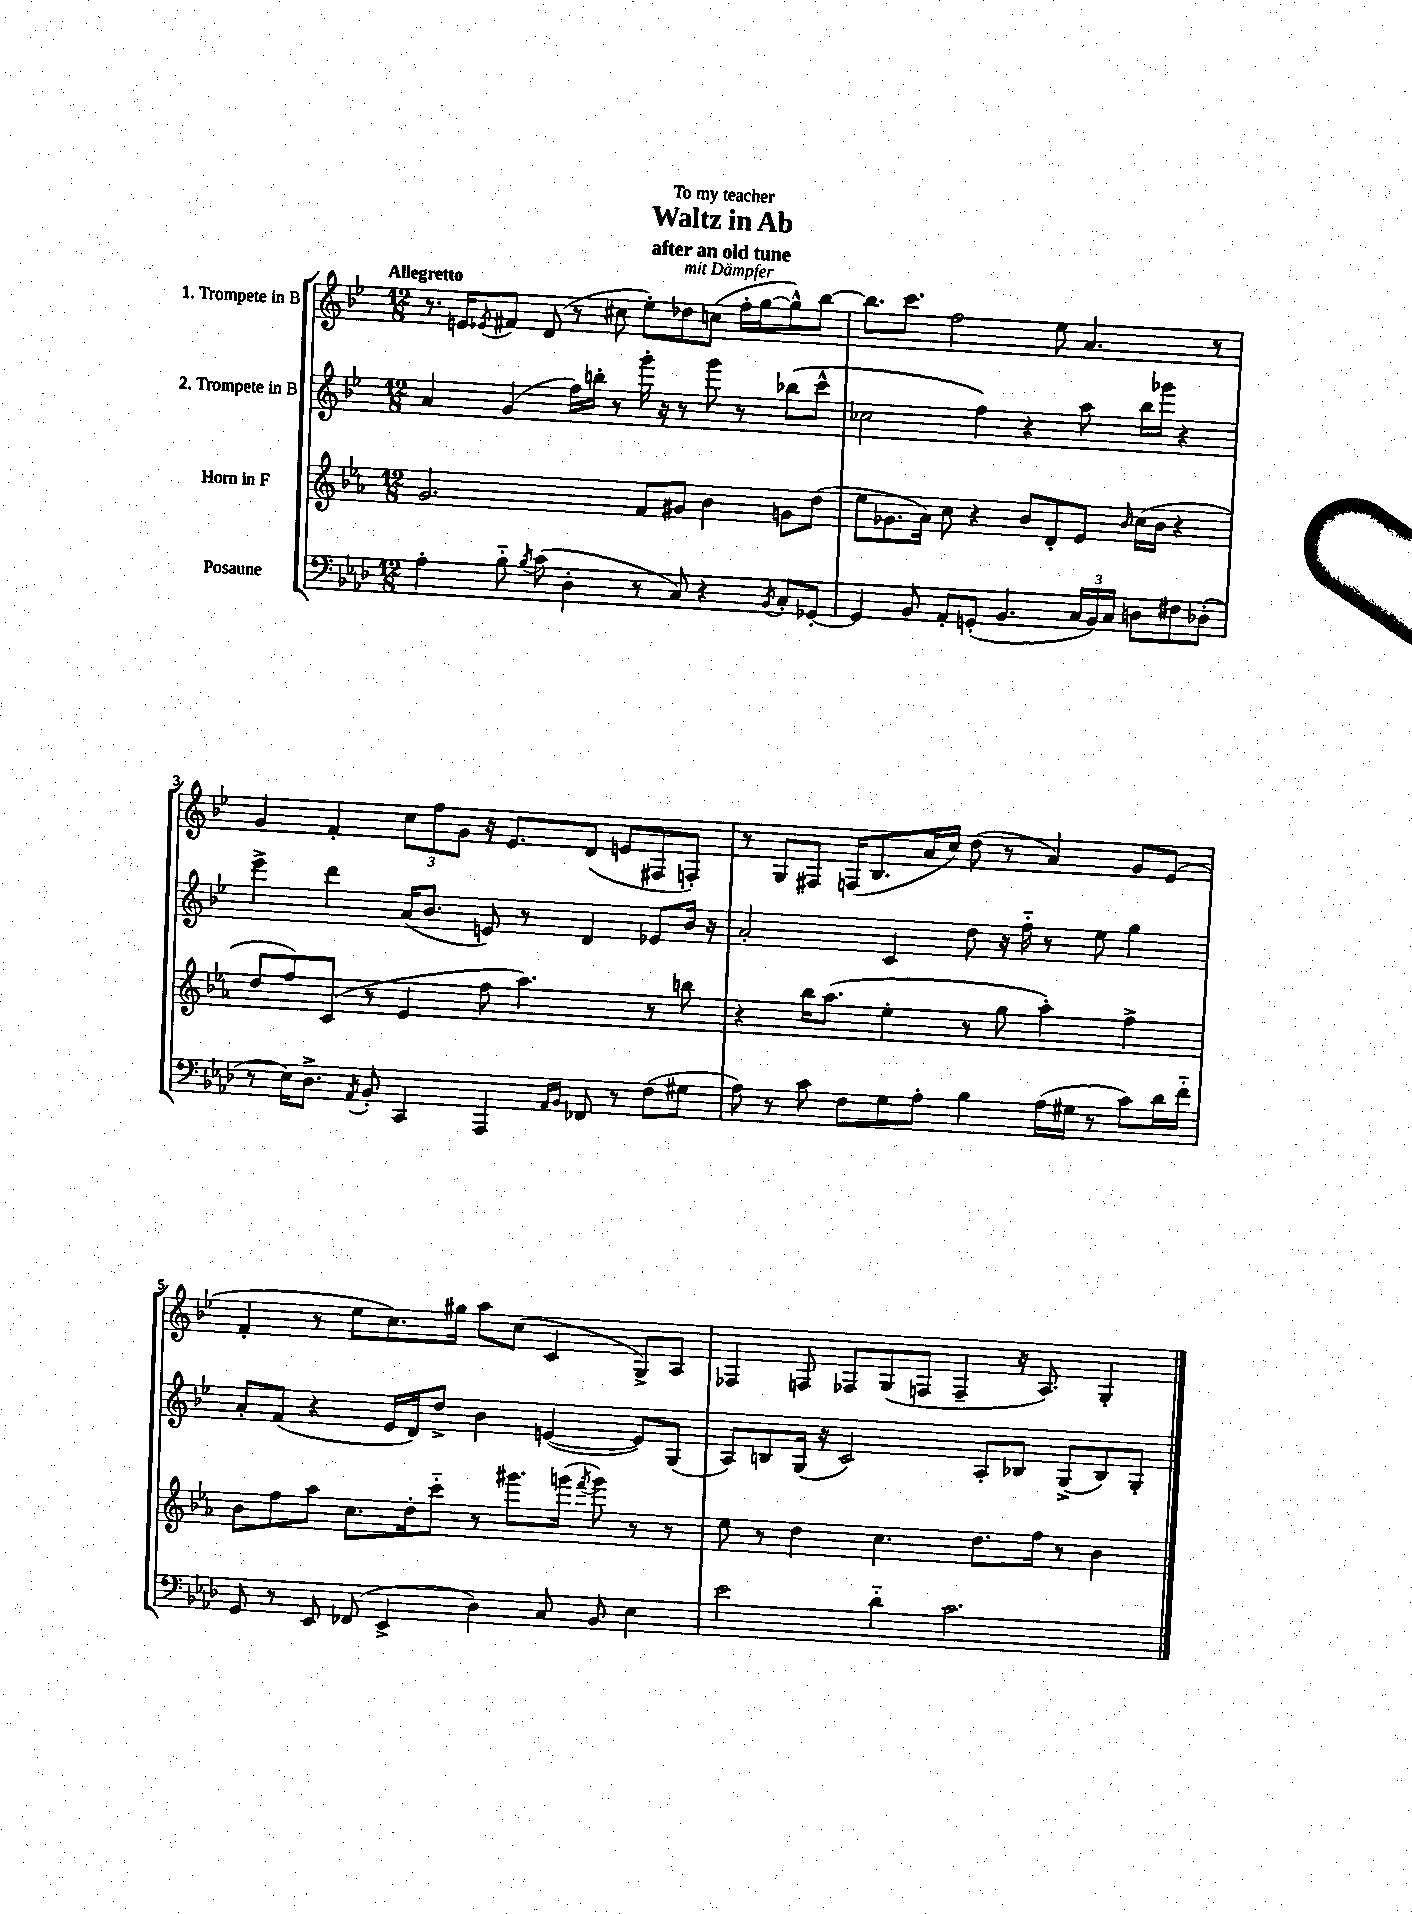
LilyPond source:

\header { title = "Waltz in Ab" subtitle = "after an old tune" dedication = "To my teacher" }
<<
\new StaffGroup <<
\new Staff = "s0" \with { instrumentName = "1. Trompete in B" } {
    \clef treble \key bes \major \numericTimeSignature \time 12/8 \tempo "Allegretto"
    r8. e'16 \acciaccatura { ees'8 } fis'8 d'8( r8 cis''8 ees''8-.) des''8^\markup { \italic "mit Dämpfer" } c''8( f''16-. g''16~ g''8-^) bes''8~ |
    bes''8. c'''8. f''2 ees''8 a'4. r8 |
    g'4 f'4-. \tuplet 3/2 { c''8 f''8 g'8 } r16 ees'8. d'8( e'8 fis8 f8-.) |
    r8 g8 fis8 f16( bes8. a'16 c''16) d''8( r8 a'4) g'8 ees'8( |
    f'4-. r8 ees''8 c''8.) gis''16 a''8 c''8( c'4 g8->) a8 |
    fes4 f8 fes8 g8( f8 f4-- r16 a8.) g4-. \bar "|." |
}
\new Staff = "s1" \with { instrumentName = "2. Trompete in B" } {
    \clef treble \key bes \major \numericTimeSignature \time 12/8
    a'4 g'4( f''16) b''16-. r8 g'''16-. r16 r8 g'''8 r8 bes''8( c'''8-^ |
    ces''2 f''4) r4 a''8 bes''16 ges'''16 r4 |
    ees'''4-> d'''4 a'16( bes'8. e'8) r8 d'4 ees'8 bes'16 r16 |
    a'2-. c'4 d''8 r16 f''16-_ r8 ees''8 g''4 |
    a'8-. f'8( r4 ees'16 d'16) d''8-> bes'4 e'4~( e'8) g8( |
    a8) b8 g16( r16 c'2) a8-. bes8 g8->( bes8) g8-. \bar "|." |
}
\new Staff = "s2" \with { instrumentName = "Horn in F" } {
    \clef treble \key ees \major \numericTimeSignature \time 12/8
    g'2. f'8 gis'8 bes'4 g'8 d''8( |
    ees''8 ges'8. aes'16) c''8 r4 bes'8 d'8-. ees'8 \grace { bes'16 } c''16( bes'16 r4 |
    d''8 f''8) c'8( r8 ees'4 f''8 aes''4.) r8 b''8 |
    r4 bes''16 aes''8.( ees''4-. r8 g''8 aes''4-.) f''4-> |
    bes'8 f''8 aes''8 c''8. d''16-. c'''8-_ r8 gis'''8. g'''16( \acciaccatura { f'''8 } g'''8) r8 r8 |
    ees''8 r8 d''4 c''4. d''8. f''16 r8 bes'4 \bar "|." |
}
\new Staff = "s3" \with { instrumentName = "Posaune" } {
    \clef bass \key aes \major \numericTimeSignature \time 12/8
    aes4-. bes8-_ \acciaccatura { bes8 } c'8( des4-. r8 c8) r4 \acciaccatura { bes,8 } c8-. ges,8~-. |
    ges,4 bes,8 aes,8-. g,8-.( bes,4. \tuplet 3/2 { c16 bes,16) c16 } d8 fis8 des8-.( |
    r8 ees16) des8.-> \acciaccatura { aes,8 } bes,8-. c,4 aes,,4 \grace { aes,16 bes,16 } fes,8 r8 f8( gis8 |
    aes8) r8 c'8 f8 g8 aes8-. bes4 aes16( gis16 r8 c'8) des'16 f'16-_ |
    g,8 r8 ees,8 fes,8( ees,4-> des4) c8 bes,8 ees4 |
    ees'2 des'4-_ c'2. \bar "|." |
}
>>
>>
